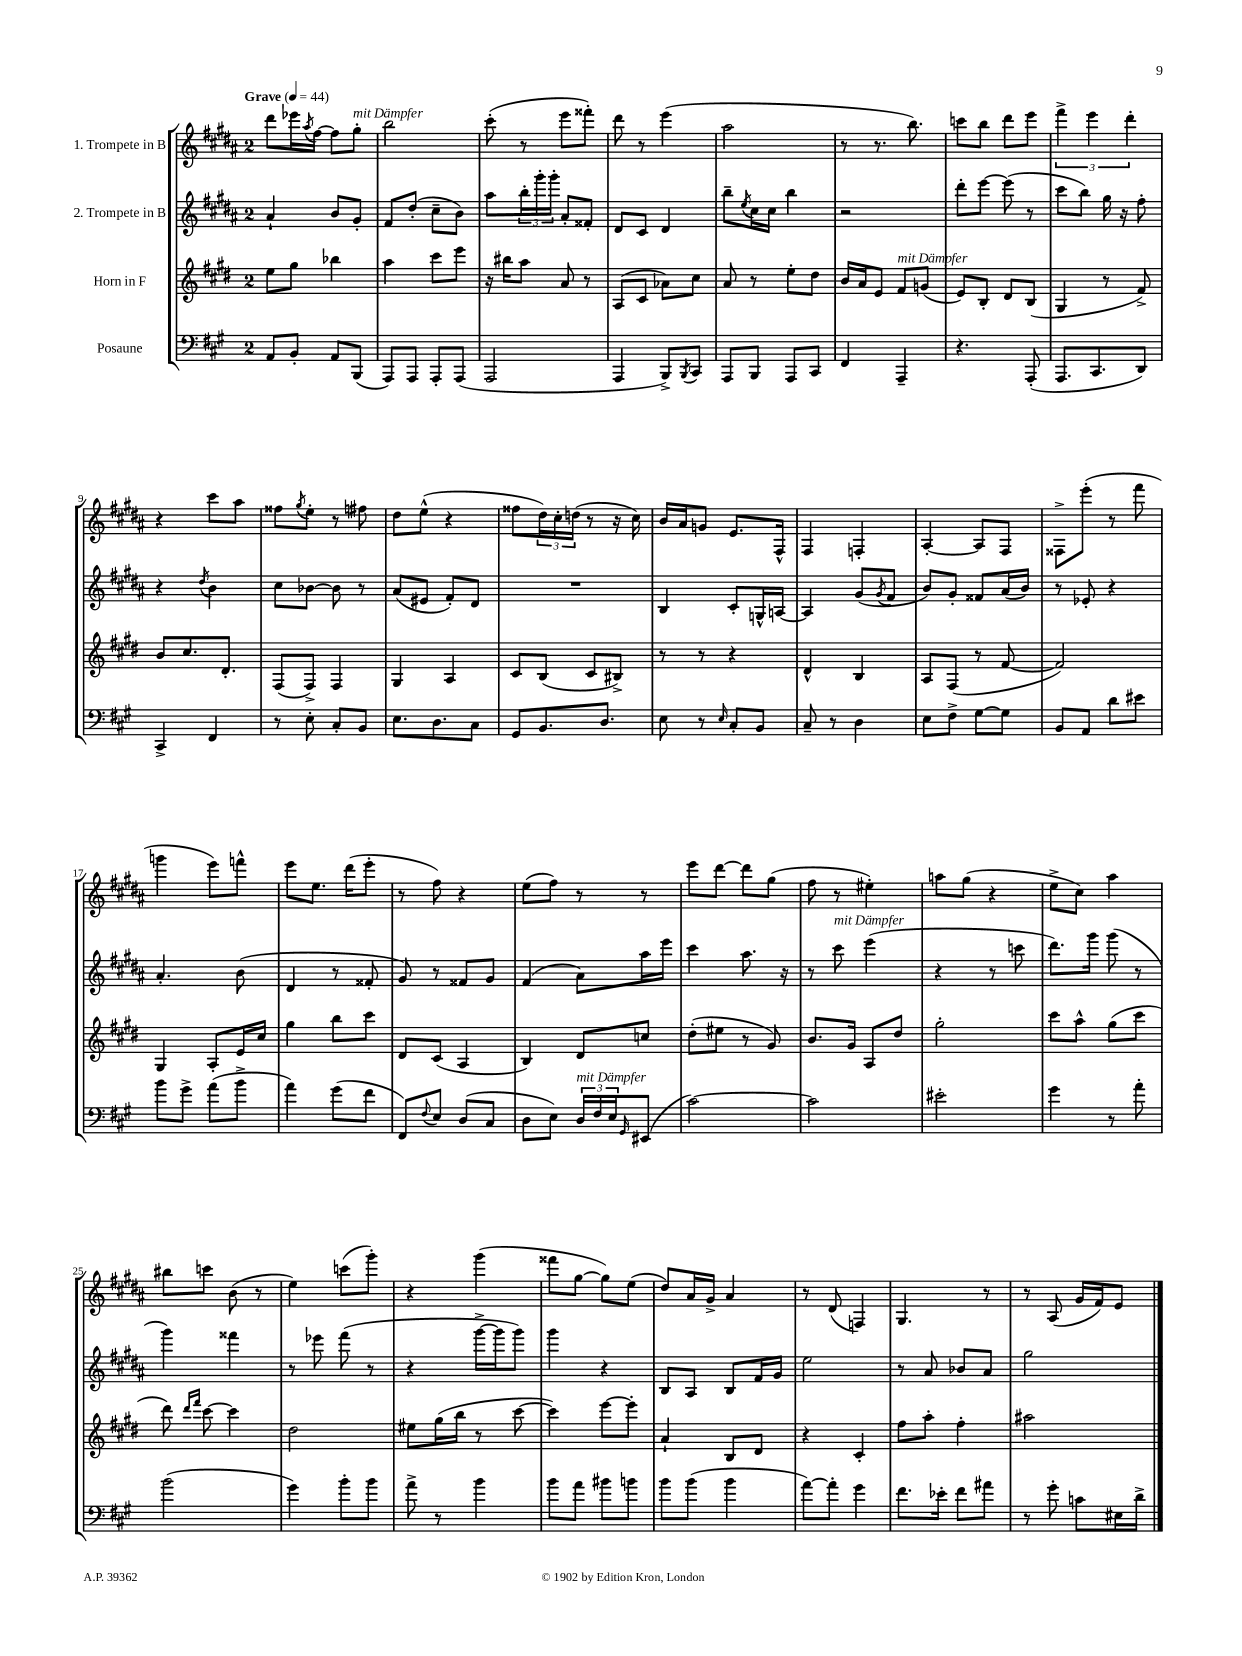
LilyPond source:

<<
\new StaffGroup <<
\new Staff = "s0" \with { instrumentName = "1. Trompete in B" } {
    \clef treble \key b \major \once \override Staff.TimeSignature.style = #'single-digit \time 2/4 \tempo "Grave" 4 = 44
    dis'''8 ees'''16 \acciaccatura { ais''8 } fis''16~ fis''8 gis''8-.^\markup { \italic "mit Dämpfer" } |
    b''2 |
    cis'''8-.( r8 e'''8 fisis'''8-.) |
    dis'''8 r8 e'''4( |
    ais''2 |
    r8 r8. b''8.) |
    c'''8 b''8 dis'''8 e'''8 |
    \tuplet 3/2 { fis'''4-> e'''4 dis'''4-. } |
    r4 cis'''8 ais''8 |
    fisis''8 \acciaccatura { gis''8 } e''8-. r8 fis''8 |
    dis''8 e''8-^( r4 |
    fisis''8 \tuplet 3/2 { dis''16) cis''16-. d''16( } r8 r16 cis''16) |
    b'16 ais'16 g'8 e'8. fis16-^ |
    fis4 f4-. |
    ais4~-. ais8 fis8 |
    fisis8-> e'''8-.( r8 fis'''8 |
    g'''4 e'''8) f'''8-^ |
    e'''8 e''8. dis'''16( e'''8-. |
    r8 fis''8) r4 |
    e''8( fis''8) r8 r8 |
    e'''8 dis'''8~ dis'''8 gis''8( |
    fis''8 r8 eis''4-.) |
    a''8 gis''8( r4 |
    e''8-> cis''8) ais''4 |
    bis''8 c'''8 b'8( r8 |
    e''4) c'''8( gis'''8-.) |
    r4 gis'''4( |
    fisis'''8 gis''8~ gis''8) e''8( |
    dis''8) ais'16 gis'16-> ais'4 |
    r8 dis'8( f4) |
    gis4. r8 |
    r8 ais8( gis'16 fis'16) e'8 \bar "|." |
}
\new Staff = "s1" \with { instrumentName = "2. Trompete in B" } {
    \clef treble \key b \major \once \override Staff.TimeSignature.style = #'single-digit \time 2/4
    ais'4-! b'8 gis'8-. |
    fis'8 dis''8-.( cis''8-- b'8) |
    ais''8 \tuplet 3/2 { b''16-. gis'''16-. gis'''16-. } ais'8-. fisis'8-. |
    dis'8 cis'8 dis'4 |
    b''8-- \acciaccatura { e''8 } cis''16 cis''16 b''4 |
    r2 |
    dis'''8-. e'''8~ e'''8( r8 |
    cis'''8 b''8) gis''16 r16 fis''8-. |
    r4 \acciaccatura { dis''8 } b'4 |
    cis''8 bes'8~ bes'8 r8 |
    ais'8( eis'8 fis'8-.) dis'8 |
    R2 |
    b4 cis'8-. g16-^ a16~ |
    a4 gis'8( \acciaccatura { gis'8 } fis'8 |
    b'8) gis'8-. fisis'8 ais'16( b'16) |
    r8 ees'8-. r4 |
    ais'4.-. b'8( |
    dis'4 r8 fisis'8-. |
    gis'8) r8 fisis'8 gis'8 |
    fis'4( ais'8) ais''16 e'''16 |
    cis'''4 ais''8. r16 |
    r8 cis'''8^\markup { \italic "mit Dämpfer" } e'''4( |
    r4 r8 c'''8 |
    dis'''8.) gis'''16 gis'''8( r8 |
    gis'''4) fisis'''4 |
    r8 ees'''8 fis'''8( r8 |
    r4 gis'''16~-> gis'''16 gis'''8) |
    gis'''4 r4 |
    b8 ais8 b8 fis'16 gis'16 |
    e''2 |
    r8 ais'8 bes'8 ais'8 |
    gis''2 \bar "|." |
}
\new Staff = "s2" \with { instrumentName = "Horn in F" } {
    \clef treble \key e \major \once \override Staff.TimeSignature.style = #'single-digit \time 2/4
    e''8 gis''8 bes''4 |
    a''4 cis'''8 e'''8 |
    r16 bis''16 a''8 a'8 r8 |
    a8( cis'8 aes'8) cis''8 |
    a'8 r8 e''8-. dis''8 |
    b'16 a'16 e'8 fis'8^\markup { \italic "mit Dämpfer" } g'8( |
    e'8) b8-. dis'8 b8( |
    gis4 r8 fis'8->) |
    b'8 cis''8. dis'8.-. |
    fis8( fis8->) fis4 |
    gis4 a4 |
    cis'8 b8( cis'8 bis8->) |
    r8 r8 r4 |
    dis'4-^ b4 |
    a8 fis8( r8 fis'8~ |
    fis'2) |
    gis4 a8-. e'16 cis''16 |
    gis''4 b''8 cis'''8 |
    dis'8 cis'8( a4 |
    b4) dis'8 c''8 |
    dis''8-.( eis''8 r8 gis'8) |
    b'8. gis'16 a8 dis''8 |
    gis''2-. |
    cis'''8 a''8-^ gis''8( cis'''8 |
    dis'''8) \grace { dis'''16 fis'''16 } cis'''8~ cis'''4 |
    dis''2 |
    eis''8 gis''16( b''16 r8 cis'''8~ |
    cis'''4) e'''8~ e'''8-. |
    a'4-! b8 dis'8 |
    r4 cis'4-. |
    fis''8 a''8-. fis''4-. |
    ais''2 \bar "|." |
}
\new Staff = "s3" \with { instrumentName = "Posaune" } {
    \clef bass \key a \major \once \override Staff.TimeSignature.style = #'single-digit \time 2/4
    a,8 b,8-. a,8 b,,8( |
    a,,8) a,,8 a,,8-. a,,8( |
    a,,2 |
    a,,4 b,,8->) \acciaccatura { b,,8 } cis,8 |
    a,,8 b,,8 a,,8 cis,8 |
    fis,4 a,,4-- |
    r4. a,,8-.( |
    a,,8. cis,8. d,8) |
    cis,4-> fis,4 |
    r8 e8-. cis8-. b,8 |
    e8. d8. cis8 |
    gis,8 b,8. d8. |
    e8 r8 \grace { e16 } cis8-. b,8 |
    cis8-- r8 d4 |
    e8 fis8-> gis8~ gis8 |
    b,8 a,8 d'8 eis'8 |
    b'8 gis'8-> a'8( b'8-> |
    a'4) gis'8( fis'8 |
    fis,8) \appoggiatura { fis8 } e8 d8( cis8 |
    d8 e8) \tuplet 3/2 { d16^\markup { \italic "mit Dämpfer" } fis16 e16 } \grace { gis,16 } eis,8( |
    cis'2~) |
    cis'2 |
    eis'2-. |
    gis'4 r8 a'8-. |
    b'2( |
    gis'4) b'8-. b'8 |
    a'8-> r8 b'4 |
    b'8 a'8 bis'8 b'8 |
    b'8 b'8( b'4 |
    a'8~) a'8-. gis'4 |
    fis'8. ees'16-. fis'8 ais'8 |
    r8 gis'8-. c'8 eis16 d'16-> \bar "|." |
}
>>
>>
